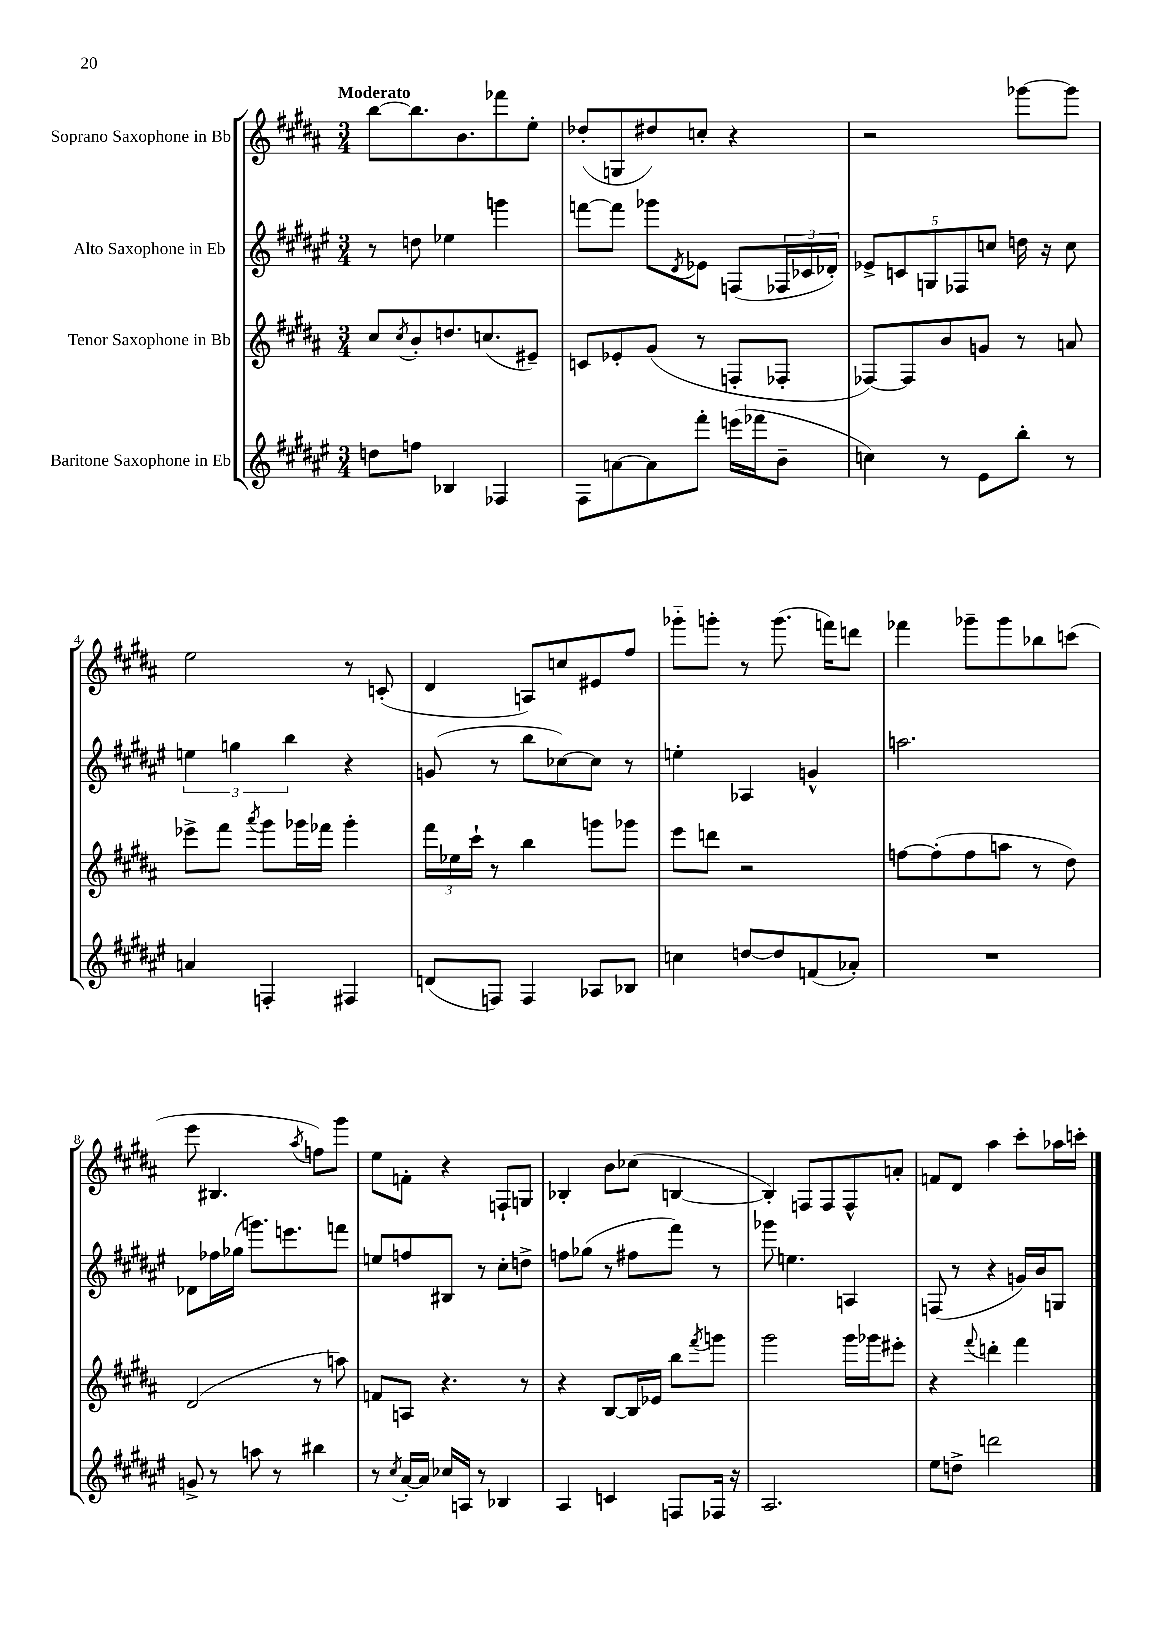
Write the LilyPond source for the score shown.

<<
\new StaffGroup <<
\new Staff = "s0" \with { instrumentName = "Soprano Saxophone in Bb" } {
    \clef treble \key b \major \numericTimeSignature \time 3/4 \tempo "Moderato"
    b''8~ b''8. b'8. fes'''8 e''8-. |
    des''8-.( g8 dis''8) c''8-. r4 |
    r2 ges'''8~ ges'''8 |
    e''2 r8 c'8-.( |
    dis'4 a8) c''8 eis'8 fis''8 |
    ges'''8-_ g'''8-. r8 g'''8.( f'''16) d'''8 |
    fes'''4 ges'''8-- ges'''8 bes''8 c'''8( |
    e'''8 bis4. \acciaccatura { ais''8 } f''8) gis'''8 |
    e''8 f'8-. r4 f8-! g8 |
    bes4-. b'8 ces''8( b4~ |
    b4-.) f8 f8 f8-^ a'8-. |
    f'8 dis'8 ais''4 cis'''8-. aes''16 c'''16-. \bar "|." |
}
\new Staff = "s1" \with { instrumentName = "Alto Saxophone in Eb" } {
    \clef treble \key fis \major \numericTimeSignature \time 3/4
    r8 d''8 ees''4 g'''4 |
    f'''8~ f'''8 ges'''8 \acciaccatura { dis'8 } ees'8 f8( \tuplet 3/2 { fes16 ces'16 des'16-.) } |
    \tuplet 5/4 { ees'8-> c'8 g8 fes8 c''8 } d''16 r16 c''8 |
    \tuplet 3/2 { e''4 g''4 b''4 } r4 |
    g'8( r8 b''8 ces''8~) ces''8 r8 |
    e''4-. aes4 g'4-^ |
    a''2. |
    des'8 fes''16 ges''16( g'''8.) e'''8. f'''8 |
    e''8 f''8 bis8 r8 cis''8-. d''8-> |
    f''8 ges''8( r8 fis''8 fis'''8) r8 |
    ges'''8 e''4. a4 |
    f8( r8 r4 g'16) b'16 g8 \bar "|." |
}
\new Staff = "s2" \with { instrumentName = "Tenor Saxophone in Bb" } {
    \clef treble \key b \major \numericTimeSignature \time 3/4
    cis''8 \acciaccatura { cis''8 } b'8-. d''8. c''8.( eis'8--) |
    c'8 ees'8-. gis'8( r8 f8-. fes8-. |
    fes8~) fes8 b'8 g'8 r8 a'8 |
    ees'''8-> fis'''8 \acciaccatura { ais'''8 } gis'''8 ges'''16 fes'''16 ges'''4-. |
    \tuplet 3/2 { fis'''16 ees''16 cis'''16-! } r8 b''4 g'''8 ges'''8 |
    e'''8 d'''8 r2 |
    f''8~ f''8-.( f''8 a''8 r8 dis''8) |
    dis'2( r8 a''8) |
    f'8 a8 r4. r8 |
    r4 b8~ b16 ees'16 b''8 \acciaccatura { fis'''8 } g'''8 |
    gis'''2 gis'''16 ges'''16 eis'''8-. |
    r4 \appoggiatura { fis'''8 } d'''4-. fis'''4 \bar "|." |
}
\new Staff = "s3" \with { instrumentName = "Baritone Saxophone in Eb" } {
    \clef treble \key fis \major \numericTimeSignature \time 3/4
    d''8 f''8 bes4 fes4 |
    fis8 a'8~ a'8 fis'''8-. e'''16( fes'''16 b'8-- |
    c''4) r8 eis'8 b''8-. r8 |
    a'4 f4-. fis4 |
    d'8( f8) f4 aes8 bes8 |
    c''4 d''8~ d''8 f'8( aes'8-.) |
    R2. |
    g'8-> r8 a''8 r8 bis''4 |
    r8 \acciaccatura { cis''8 } ais'16~-. ais'16 ces''16 a16 r8 bes4 |
    ais4 c'4 f8 fes16 r16 |
    ais2. |
    eis''8 d''8-> d'''2 \bar "|." |
}
>>
>>
